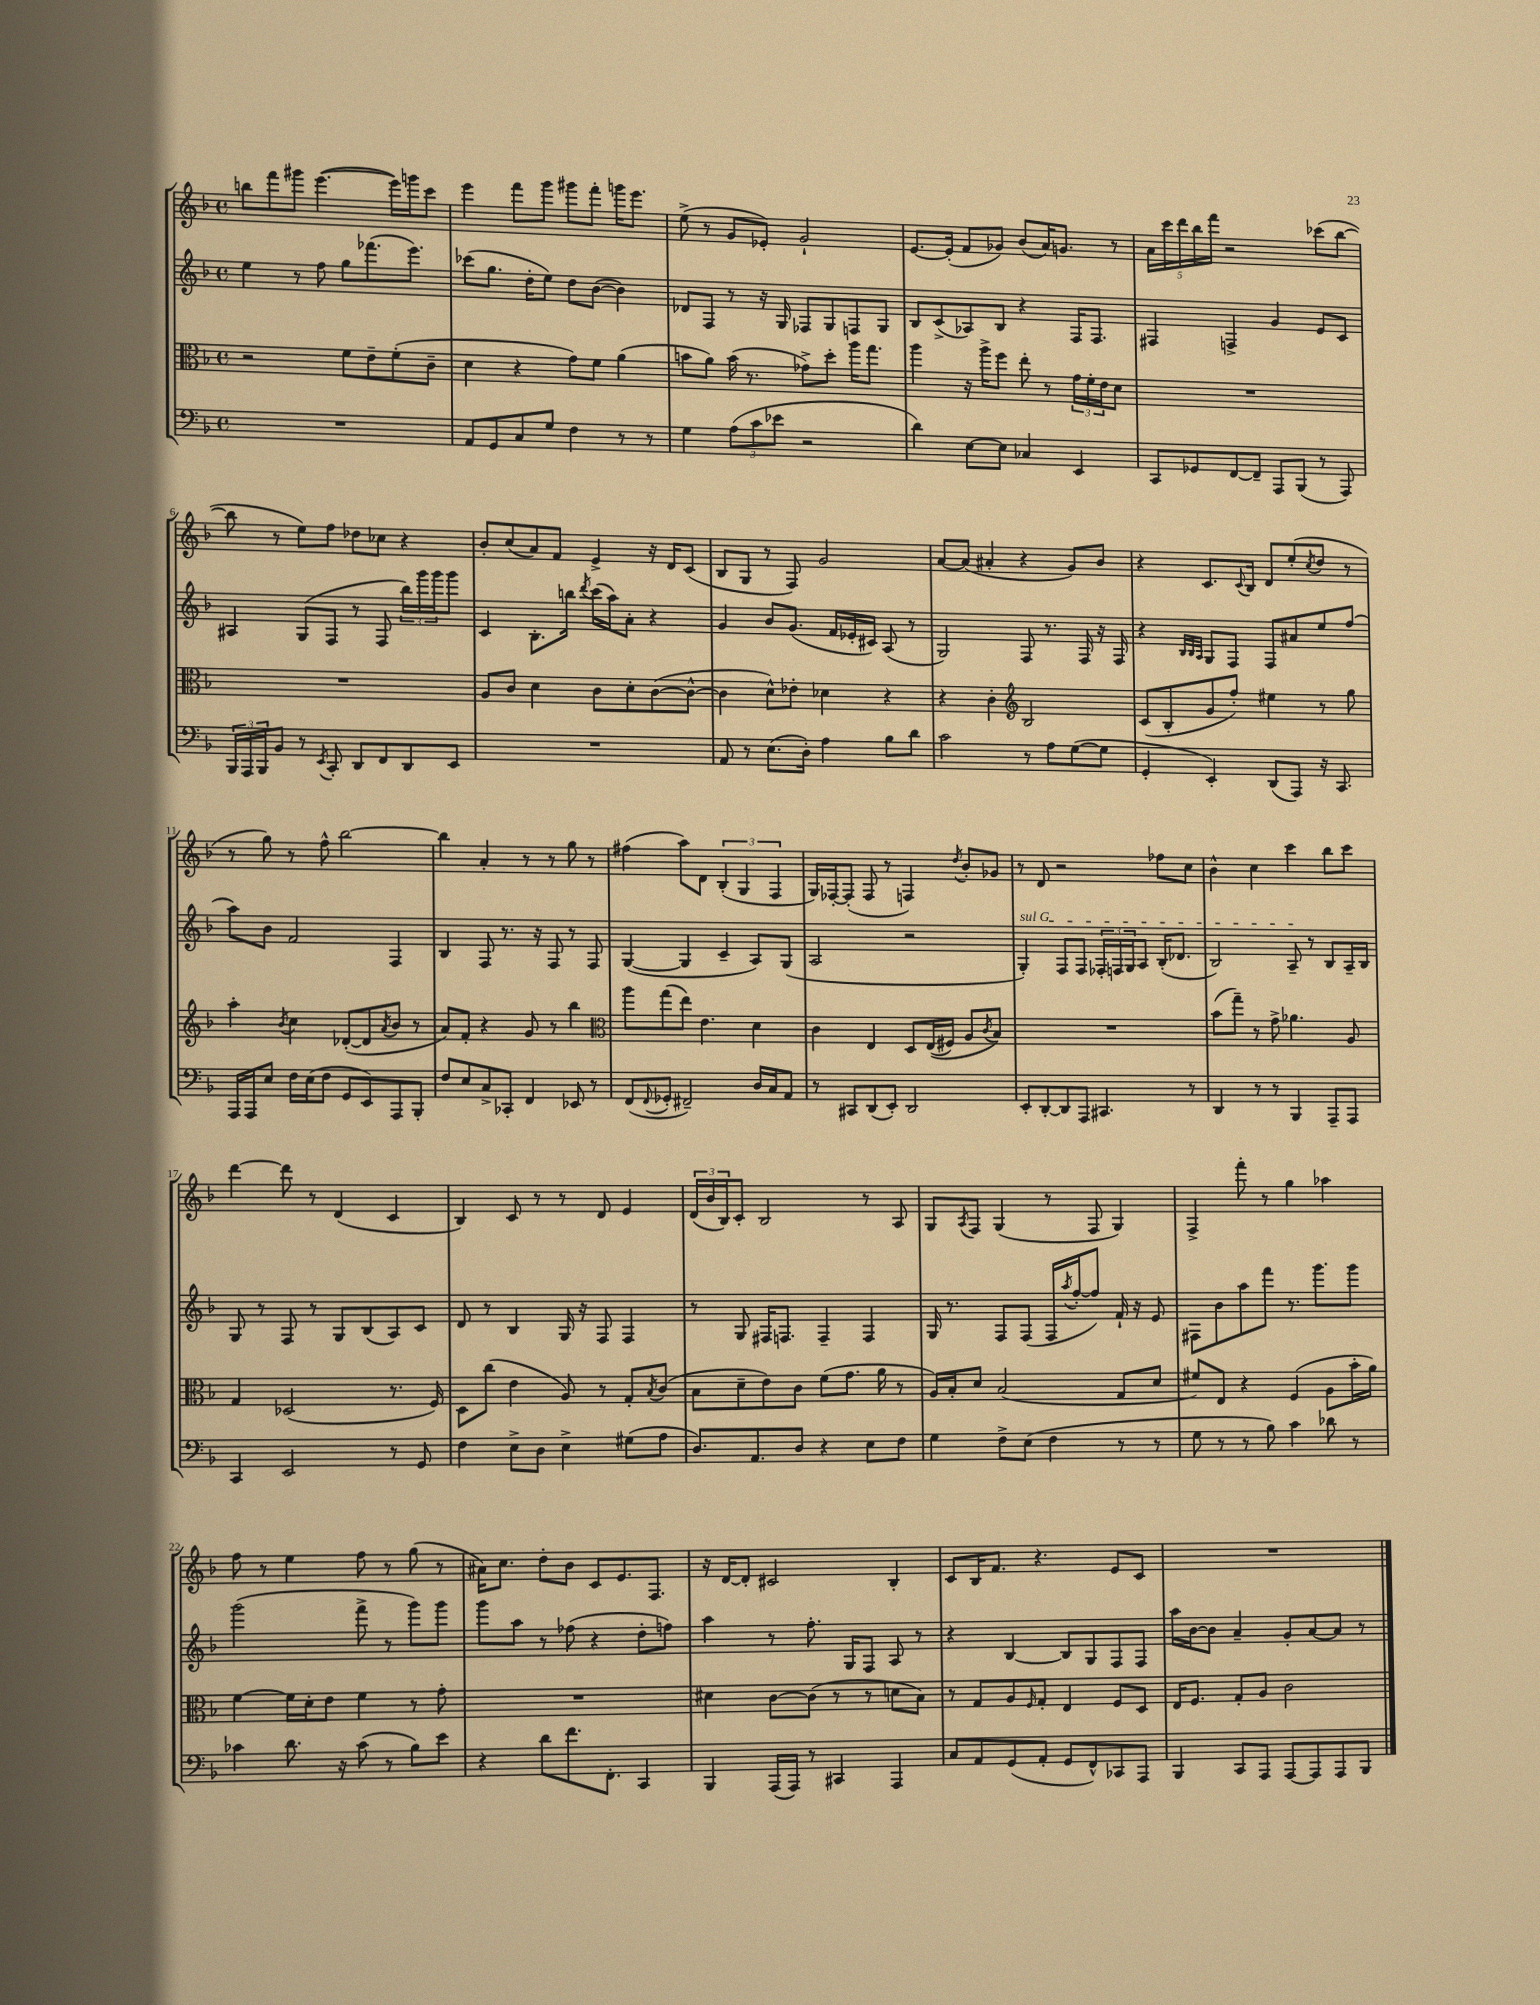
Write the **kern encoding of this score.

**kern	**kern	**kern	**kern
*part4	*part3	*part2	*part1
*staff4	*staff3	*staff2	*staff1
*clefF4	*clefC3	*clefG2	*clefG2
*k[b-]	*k[b-]	*k[b-]	*k[b-]
*M4/4	*M4/4	*M4/4	*M4/4
*met(c)	*met(c)	*met(c)	*met(c)
=1	=1	=1	=1
1r	2r	4ee\	8bbn\L
.	.	.	8fff\
.	.	8r	8ggg#X\J
.	.	8ff\	([4.eee\
.	8f\L	8gg\L	.
.	8e~\	(8.fff-X\	.
.	(8f'\	.	16eee\LL])
.	.	8.eee\J)	16gggn\J
.	8c~\J	.	8ccc\J
=2	=2	=2	=2
8AA/L	4d\	(8ccc-X\L	4eee\
8GG/	.	8.gg\J	.
8C/	4r	.	8fff\L
.	.	16dd'\KL	.
8G/J	.	8ee\J)	8ggg\J
4F\	8g\L)	8dd\L	8ggg#X\L
.	8f\J	([8b-\J	8fff'\J
8r	(4a\	4b-\])	16gggn\KL
.	.	.	8.eee\J
8r	.	.	.
=3	=3	=3	=3
4G\	8bn\L	8d-X/L	(8ee^\
.	8a\J)	8F/J	8r
(12A\L	(16b\	8r	8g/L
.	8.r	.	.
12c\	.	.	.
.	.	16r	8e-X'/J)
12e-X\J	.	.	.
.	.	16G/	.
2r	8g-X^\L)	8F-X/L	2g`/
.	8dd'\J	8G/	.
.	16aa\KL	8Fn/	.
.	8.gg\J	.	.
.	.	8G/J	.
=4	=4	=4	=4
4d\)	4aa\	8B-/L	[8.e/L
.	.	(8c^/	.
.	.	.	(16e'/Jk]
[8E\L	16r	8A-X/)	8f/L
.	16aa^\KL	.	.
8E\J]	8ff\J	8B-/J	8g-X/J)
4C-X/	8ee'\	4r	(8b-/L
.	8r	.	16a/K)
.	.	.	8.gn/J
4EE/	24g\LL	16F/KL	.
.	24f'\	.	.
.	.	8.F/J	.
.	24e\J	.	.
.	8d\J	.	8r
=5	=5	=5	=5
8CC/L	1r	4F#X/	20a\LL
.	.	.	20ccc\
.	.	.	20ddd\
8GG-X/	.	.	.
.	.	.	20bb-\
.	.	.	20fff\JJ
[8FF/	.	4Fn^/	2r
8FF~/J]	.	.	.
8AAA/L	.	4g/	.
(8BBB-/J	.	.	.
8r	.	8e/L	(8ccc-X\L
8AAA/)	.	8c/J	[8bb-\J
!!LO:LB:g=z
=6	=6	=6	=6
24BBB-/LL	1r	4A#X/	8bb-\]
24AAA/	.	.	.
24BBB-/J	.	.	.
8BB-/J	.	.	8r
8r	.	(8G/L	8ee\L)
8qEE/	.	.	.
8CC'/	.	8F/J	8ff\J
8DD/L	.	8r	8dd-X\L
8FF/	.	8F/	8cc-X\J
8DD/	.	24bb-\LL)	4r
.	.	24ggg\	.
.	.	24ggg\J	.
8EE/J	.	8ggg\J	.
=7	=7	=7	=7
1r	8A/L	4c/	8b-'/L
.	8c/J	.	(8cc/
.	4d\	8.B-'\L	8a/)
.	.	.	8f/J
.	.	16bbn\Jk	.
.	.	8qddd/	.
.	8c\L	(16ccc\LL	4e^/
.	.	16aa\J)	.
.	8d'\	8a'\J	.
.	([8c\	4r	16r
.	.	.	16d/KL
.	8c^^\J_	.	(8c/J
=8	=8	=8	=8
8AA/	4c\]	4g/	8B-/L
8r	.	.	8G/J
(8.E\L	8d^^\L)	8b-/L	8r
.	8e-X'\J	(8.g/J	8F/)
16D'\Jk)	.	.	.
4A\	4d-X\	.	2g/
.	.	16f/LL	.
.	.	16e-X'/	.
.	.	16c#X/JJ)	.
8B-\L	4r	(8A/	.
8d\J	.	8r	.
=9	=9	=9	=9
2c\	4r	2G/)	[8a/L
.	.	.	(8a/J]
.	4c'\	.	4a#X'/
*	*clefG2	*	*
8r	2B-/	8F/	4r
8A\L	.	8.r	.
([8G\	.	.	8g/L)
.	.	16F/	.
8G\J]	.	16r	8b-/J
.	.	16F/	.
=10	=10	=10	=10
4GG'/	(8c/L	4r	4r
.	8B-'/	.	.
.	.	32qqB-/LLL	.
.	.	32qqB-/	.
.	.	32qqA/JJJ	.
4EE'/)	8g/	8G/L	8.c/L
.	8ff'/J)	8F/J	.
.	.	.	8qqc/
.	.	.	16B-/Jk
(8DD/L	4ee#X\	8F/L	8d/L
8AAA/J)	.	8a#X/	(8ee'/
.	.	.	8qcc/
16r	8r	8ee/	8dd/J
8.CC/	.	.	.
.	8gg\	(8ff/J	8r
!!LO:LB:g=z
=11	=11	=11	=11
16AAA/LL	4aa'\	8aa\L)	8r
16AAA/J	.	.	.
8E/J	.	8b-\J	8gg\)
.	8qb-/	.	.
16F\LL	4cc\	2f/	8r
(16E\J	.	.	.
8F\J	.	.	8ff^^\
8GG/L	([8d-X'/L	.	[2bb-\
8EE/)	8d-/]	.	.
.	8qa/	.	.
8AAA/	8b-/J	4F/	.
8BBB-'/J	8r	.	.
=12	=12	=12	=12
8F/L	8a/L)	4B-/	4bb-\]
8E/	8f'/J	.	.
8C^/	4r	8F/	4a'/
8CC-X'/J	.	8.r	.
4FF/	8g/	.	8r
.	.	16r	.
.	8r	8F/	8r
8EE-X/	4bb-\	8r	8gg\
8r	.	8F/	8r
=13	=13	=13	=13
*	*clefC3	*	*
(8FF/L	8aa\L	([4G/	(4ff#X\
8qqFF/	.	.	.
8GG-X'/J	(8gg\	.	.
2FF#X~/)	8ee\J)	4G/]	8aa\L)
.	4.e\	.	8d\J
.	.	4c~/	(6B-'/
.	.	.	6G/
16D/LL	4d\	8A/L)	.
16C/J	.	.	.
.	.	.	6F/
8AA/J	.	(8G/J	.
=14	=14	=14	=14
8r	4c\	2A/	16G/LL)
.	.	.	[16F-X'/J
8CC#X/L	.	.	(8F-'/J]
(8DD/	4E/	.	8F-/
8EE'/J)	.	.	8r
2DD/	8D/L	2r	4Fn/)
.	((16E/L	.	.
.	16F#X/JJ)	.	.
.	.	.	8qdd/
.	8A/L	.	8b-'/L
.	8qc/	.	.
.	8B-/J)	.	8g-X/J
=15	=15	=15	=15
!	!	!LO:TX:a:i:t=sul G	!
8EE'/L	1r	4G'/)	8r
[8DD'/	.	.	8d/
8DD/]	.	8F/L	2r
8AAA/J	.	8F/J	.
4.CC#X/	.	24F-X'/LL	.
.	.	24Fn/	.
.	.	24G/J	.
.	.	8A/J	.
.	.	(16B-'/KL	8ff-X\L
.	.	8.d-X/J	.
8r	.	.	8cc\J
=16	=16	=16	=16
4DD/	(8b-\L	2B-/)	4b-^^\
.	8gg~\J)	.	.
8r	8r	.	4cc\
8r	8g^\	.	.
4BBB-/	4.a-X\	8A~/	4ccc\
.	.	8r	.
8AAA~/L	.	8B-/L	8bb-\L
8AAA/J	8A/	16A~/L	8ccc\J
.	.	16B-/JJ	.
!!LO:LB:g=z
=17	=17	=17	=17
4CC/	4G/	8G/	[4ddd\
.	.	8r	.
2EE/	(2D-X/	8F/	8ddd\]
.	.	8r	8r
.	.	8G/L	(4d/
.	.	(8B-/	.
8r	8.r	8A/)	4c/
8GG/	.	8c/J	.
.	16F/)	.	.
=18	=18	=18	=18
4F\	8D\L	8d/	4B-/)
.	(8cc\J	8r	.
8E^\L	4e\	4B-/	8c/
8D\J	.	.	8r
4E^\	8A/)	16G/	8r
.	.	16r	.
.	8r	8F/	8d/
(8G#X\L	8G'/L	4F/	4e/
.	8qB-/	.	.
8A\J	(8c/J	.	.
=19	=19	=19	=19
8.D/L)	8B-\L	8r	(24d/LL
.	.	.	24b-/
.	.	.	24B-/J)
.	8d~\	8G/	8c'/J
8.AA/	.	.	.
.	8e\)	16F#X/KL	2B-/
.	.	8.Fn/J	.
8D/J	8c\J	.	.
4r	(8f\L	4F~/	.
.	8.g\J	.	.
8E\L	.	4F/	8r
.	16a\	.	.
8F\J	8r	.	8A/
=20	=20	=20	=20
4G\	16A/LL)	16G/	8G/L
.	16B-'/J	8.r	.
.	.	.	8qA/
.	8d/J	.	8F/J
8F^\L	(2B-/	8F/L	(4G/
(8E\J	.	(8F/J	.
4F\	.	16F/LL	8r
.	.	8qaa/	.
.	.	[16ff'/J	.
.	.	8ff/J])	8F/
8r	8G/L	16f`/	4G/)
.	.	16r	.
8r	8d/J	8e/	.
=21	=21	=21	=21
8G\	8f#X/L)	8F#X\L	4F^/
8r	8E/J	8b-\	.
8r	4r	8aa\	8fff'\
8B-\)	.	8fff\J	8r
4c\	(4F/	8.r	4gg\
.	.	8.ggg\L	.
8d-X\	8A\L	.	4aa-X\
8r	16b-'\L	8ggg\J	.
.	16a\JJ)	.	.
!!LO:LB:g=z
=22	=22	=22	=22
4c-X\	[4f\	(2ggg\	8ff\
.	.	.	8r
8.d\	16f\LL]	.	4ee\
.	16d'\J	.	.
.	8e\J	.	.
16r	.	.	.
(8c-\	4f\	8fff^\	8ff\
8r	.	8r	8r
8B-\L)	8r	8ggg\L)	(8gg\
8e\J	8g'\	8ggg\J	8r
=23	=23	=23	=23
4r	1r	8ggg\L	16a#X\KL)
.	.	.	8.cc\J
.	.	8aa\J	.
8d\L	.	8r	8dd'\L
8.f\	.	(8ff-X\	8b-\J
.	.	4r	8c/L
8.FF'\J	.	.	.
.	.	.	8.e/
4CC/	.	8dd'\L	.
.	.	.	8.F/J
.	.	8ffn\J)	.
=24	=24	=24	=24
4BBB-/	4d#X\	4aa\	16r
.	.	.	[16d/KL
.	.	.	8d'/J]
(16AAA/LL	[8c\L	8r	2c#X/
16AAA/JJ)	.	.	.
8r	(8c\J]	8.ff'\	.
4CC#X/	8r	.	.
.	.	16G/KL	.
.	8r	8F/J	.
4AAA/	8dn\L	8A/	4B-'/
.	8B-\J)	8r	.
=25	=25	=25	=25
8C/L	8r	4r	8c/L
8AA/	8G/L	.	16B-/K
.	.	.	8.f/J
(8GG/	8A/	[4B-/	.
.	16qqF/	.	.
8AA'/J	8G'/J	.	4.r
8GG/L	4E/	8B-/L]	.
8FF^^/)	.	8G/	.
8CC-X/	8F/L	8F/	8e/L
8AAA/J	8D/J	8F/J	8c/J
=26	=26	=26	=26
4BBB-/	16E/KL	16aa\LL	1r
.	8.F/J	[16b-\J	.
.	.	8b-\J]	.
8CC/L	8G'/L	4a~/	.
8AAA/J	8A/J	.	.
[8AAA/L	2c\	8g'/L	.
8AAA/]	.	[8a/	.
8AAA/	.	8a/J]	.
8BBB-/J	.	8r	.
==	==	==	==
*-	*-	*-	*-
